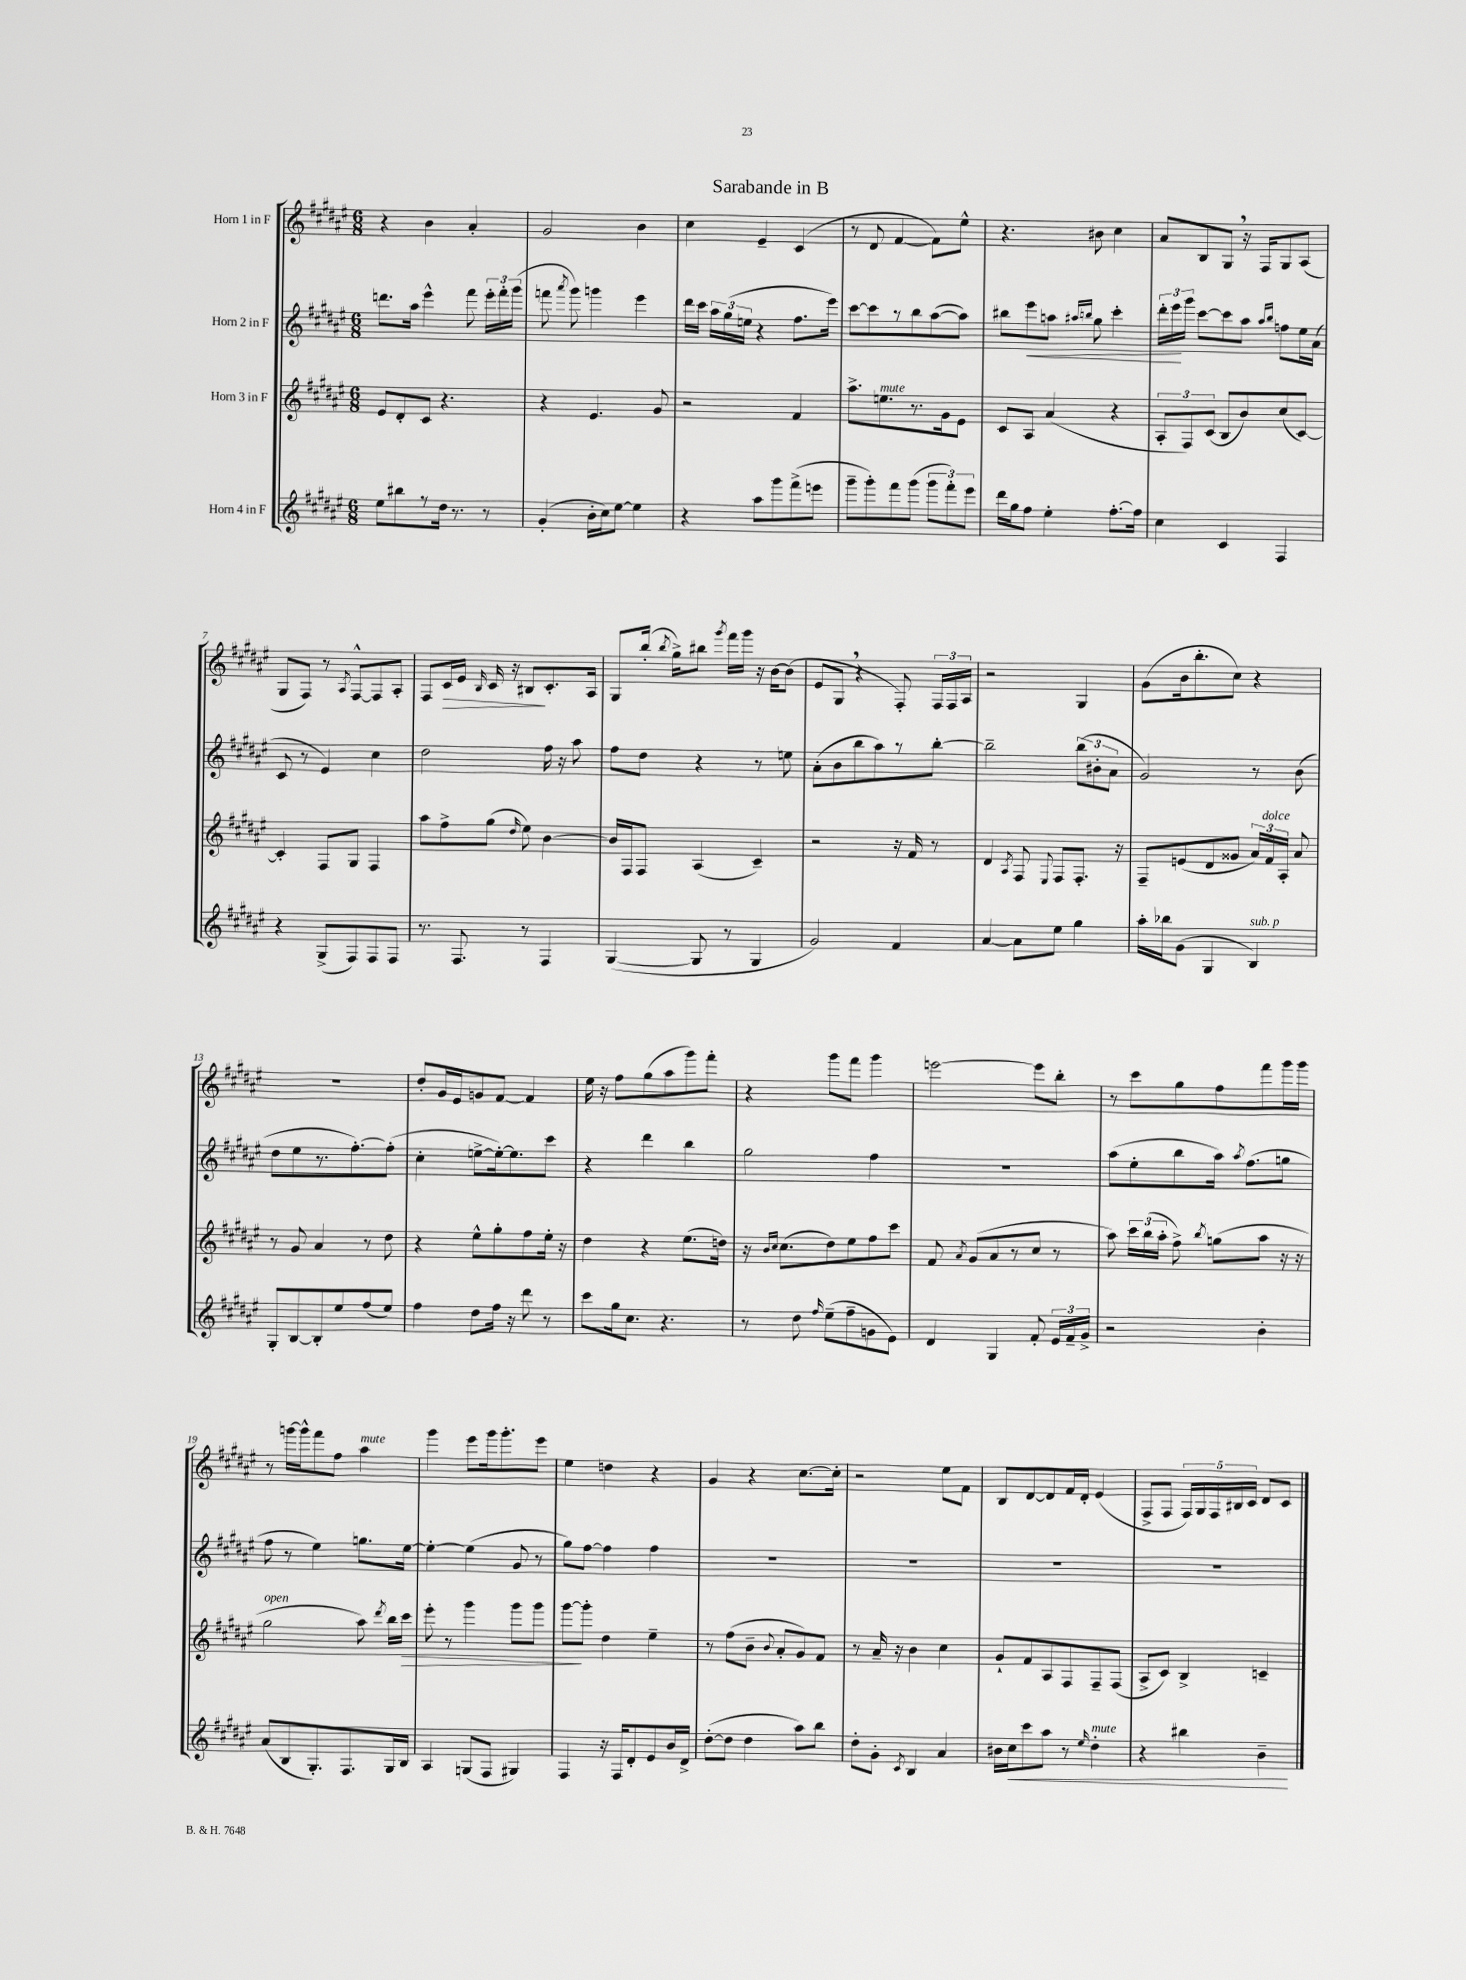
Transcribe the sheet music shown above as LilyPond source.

\header { title = "Sarabande in B" }
<<
\new StaffGroup <<
\new Staff = "s0" \with { instrumentName = "Horn 1 in F" } {
    \clef treble \key fis \major \numericTimeSignature \time 6/8
    \autoBeamOff r4 b'4 ais'4-. |
    gis'2 b'4 |
    cis''4 eis'4-- cis'4( |
    r8 dis'8 fis'4~ fis'8[) eis''8]-^ |
    r4. bis'8 cis''4 |
    ais'8[ b8 gis8] \breathe r16 fis16[ gis8 ais8]( |
    gis8[ fis8]) r8 \acciaccatura { ais8 } fis8[~-^ fis8 ais8]-. |
    fis8[ cis'16\> eis'16] \grace { b16 } cis'16 r16 bis8[\! cis'8.-. ais16] |
    gis8[ b''16]-.( \acciaccatura { b''8 } gis''16[->) bis''8] \acciaccatura { gis'''8 } fis'''16[ gis'''16] r16 b'16[~ b'8]( |
    eis'8[ gis8] \breathe r4 fis8-.) \tuplet 3/2 { fis16[ fis16 ais16] } |
    r2 gis4 |
    gis'8[( b'16 b''8.-. cis''8]) r4 |
    R2. |
    dis''8[-. gis'16 eis'16 g'8 fis'8]~ fis'4 |
    eis''16 r16 fis''8[ gis''8( ais''8 gis'''8) fis'''8]-. |
    r4 gis'''8[ fis'''8] gis'''4 |
    e'''2~ e'''8[ b''8]-. |
    r8 cis'''8[ gis''8 fis''8 fis'''8 gis'''16 gis'''16] |
    r8 g'''16[~ g'''16-^ fis'''8 fis''8] ais''4^\markup { \italic "mute" } |
    gis'''4 eis'''8[ gis'''16 gis'''8.-. eis'''8] |
    eis''4 d''4 r4 |
    gis'4 r4 cis''8.[~ cis''16]-. |
    r2 eis''8[ fis'8] |
    b8[ dis'8~ dis'8 fis'16 dis'16]-. eis'4( |
    fis8[-> fis8] \tuplet 5/4 { fis16[) gis16 fis16 bis16 cis'16] } dis'8[ cis'8] \bar "|." |
}
\new Staff = "s1" \with { instrumentName = "Horn 2 in F" } {
    \clef treble \key fis \major \numericTimeSignature \time 6/8
    \autoBeamOff d'''8.[ ais''16] eis'''4-^ fis'''8 \tuplet 3/2 { eis'''16[-. fis'''16-. gis'''16]( } |
    f'''8 \acciaccatura { ais'''8 } gis'''8) g'''4 eis'''4 |
    dis'''16[ cis'''16] \tuplet 3/2 { ais''16[ gis''16( e''16] } r4 fis''8.[ eis'''16]) |
    cis'''8[~ cis'''8 r8 b''8 ais''8~( ais''8]) |
    bis''8[ eis'''8\< a''8] \grace { ais''16[ b''16] } gis''8 cis'''4-. |
    \tuplet 3/2 { dis'''16[-. eis'''16\! gis'''16] } cis'''8[~ cis'''8 ais''8] \grace { ais''16[ b''16] } f''8[ eis''16 ais'16]( |
    cis'8 r8 eis'4) cis''4 |
    dis''2 fis''16 r16 ais''8 |
    fis''8[ dis''8] r4 r8 e''8 |
    ais'8[-.( b'8 b''8 ais''8) r8 b''8]~-. |
    b''2-- \tuplet 3/2 { b''8[( bis'8-. ais'8] } |
    gis'2) r8 b'8( |
    dis''8[ eis''8 r8. fis''8.~-.) fis''8]-.( |
    cis''4-. e''8[~-> e''16~-.) e''8. cis'''8] |
    r4 dis'''4 b''4 |
    gis''2 fis''4 |
    R2. |
    ais''8[( eis''8-. b''8 ais''16]) \acciaccatura { ais''8 } fis''8.[( g''8] |
    fis''8 r8 eis''4) g''8.[ eis''16]~ |
    eis''4~-. eis''4( gis'8 r8 |
    gis''8[) fis''8]~ fis''4 fis''4 |
    R2. |
    R2. |
    R2. |
    R2. \bar "|." |
}
\new Staff = "s2" \with { instrumentName = "Horn 3 in F" } {
    \clef treble \key fis \major \numericTimeSignature \time 6/8
    \autoBeamOff eis'8[ dis'8-. cis'8] r4. |
    r4 eis'4. gis'8 |
    r2 fis'4 |
    ais''8.[-> e''8.^\markup { \italic "mute" } r8. gis'16 eis'8] |
    cis'8[ ais8] ais'4( r4 |
    \tuplet 3/2 { ais8[-. fis8) cis'8]( } b8[ b'8) cis''8( cis'8]~) |
    cis'4-. fis8[ gis8] fis4 |
    ais''8[ fis''8-> gis''8]( \grace { dis''16 } eis''8) b'4~ |
    b'16[ fis16 fis8] ais4( cis'4--) |
    r2 r16 fis'16 r8 |
    dis'4 \acciaccatura { ais8 } fis8 \appoggiatura { eis8 } fis8[ fis8.]-. r16 |
    fis8[-- e'8( dis'8 gisis'8] \tuplet 3/2 { ais'16[) fis'16^\markup { \italic "dolce" } ais16]-. } ais'8 |
    r8 gis'8 ais'4 r8 dis''8 |
    r4 eis''8[-^ gis''8-. fis''8 eis''16]-. r16 |
    dis''4 r4 eis''8.[( d''16]) |
    r16 \grace { b'16[ cis''16] } cis''8.[( dis''8) eis''8 fis''8 cis'''8] |
    fis'8 \acciaccatura { ais'8 } gis'8[( ais'8 r8 cis''8] r8 |
    ais''8) \tuplet 3/2 { cis'''16[ b''16( ais''16]-. } fis''8->) \acciaccatura { b''8 } g''8[( ais''8] r16 r16 |
    gis''2^\markup { \italic "open" } ais''8) \acciaccatura { dis'''8 } b''16[ cis'''16]\> |
    eis'''8-. r8 gis'''4 gis'''8[ gis'''8] |
    gis'''8[~\! gis'''8]-. dis''4 eis''4-- |
    r8 fis''8[( b'8]-- \appoggiatura { b'8 } ais'8[-. gis'8) fis'8] |
    r8 ais'16-- r16 b'4 cis''4 |
    gis'8[-! fis'8 ais8 fis8 fis8-- fis8]( |
    ais8[-> cis'8]) b4-> c'4-- \bar "|." |
}
\new Staff = "s3" \with { instrumentName = "Horn 4 in F" } {
    \clef treble \key fis \major \numericTimeSignature \time 6/8
    \autoBeamOff eis''8[ bis''8 r8 dis''16] r8. r8 |
    gis'4-.( b'16[-. cis''16) eis''8]~ eis''4 |
    r4 ais''8[ gis'''8 fis'''8->( e'''8] |
    gis'''8[-- gis'''8-.) fis'''8 gis'''8]( \tuplet 3/2 { gis'''8[ fis'''8-.) eis'''8] } |
    dis'''16[ gis''16 fis''8] eis''4-. fis''8.[~-. fis''16] |
    cis''4 cis'4 fis4 |
    r4 gis8[->( fis8) fis8 fis8] |
    r8. fis8. r8 fis4 |
    gis4~( gis8 r8 gis4 |
    gis'2) fis'4 |
    ais'4~ ais'8[ eis''8] gis''4 |
    ais''16[-. bes''16 gis'8]( gis4 b4^\markup { \italic "sub. p" }) |
    gis8[-. b8~ b8-. eis''8 fis''8( eis''8]) |
    fis''4 dis''8[ fis''16] r16 dis'''8 r8 |
    cis'''8[ gis''16 cis''8.] r4. |
    r8 dis''8 \grace { fis''16 } eis''8[--( fis''8-- g'8 eis'8]) |
    dis'4 gis4 fis'8-. \tuplet 3/2 { eis'16[ fis'16-- gis'16]-> } |
    r2 b'4-. |
    ais'8[( b8 gis8.-.) fis8. gis16 b16] |
    ais4 g8[( fis8] gis4) |
    fis4 r16 fis16[ dis'8-. eis'8 b'16 dis'16]-> |
    dis''8[~-.( dis''8] dis''4 ais''8[) b''8] |
    dis''8[-. gis'8]-. \acciaccatura { cis'8 } b4 ais'4 |
    bis'16[ cis''16\< cis'''8 ais''8] r8 \grace { eis''16 } dis''4-.^\markup { \italic "mute" } |
    r4 bis''4 b'4--\! \bar "|." |
}
>>
>>
